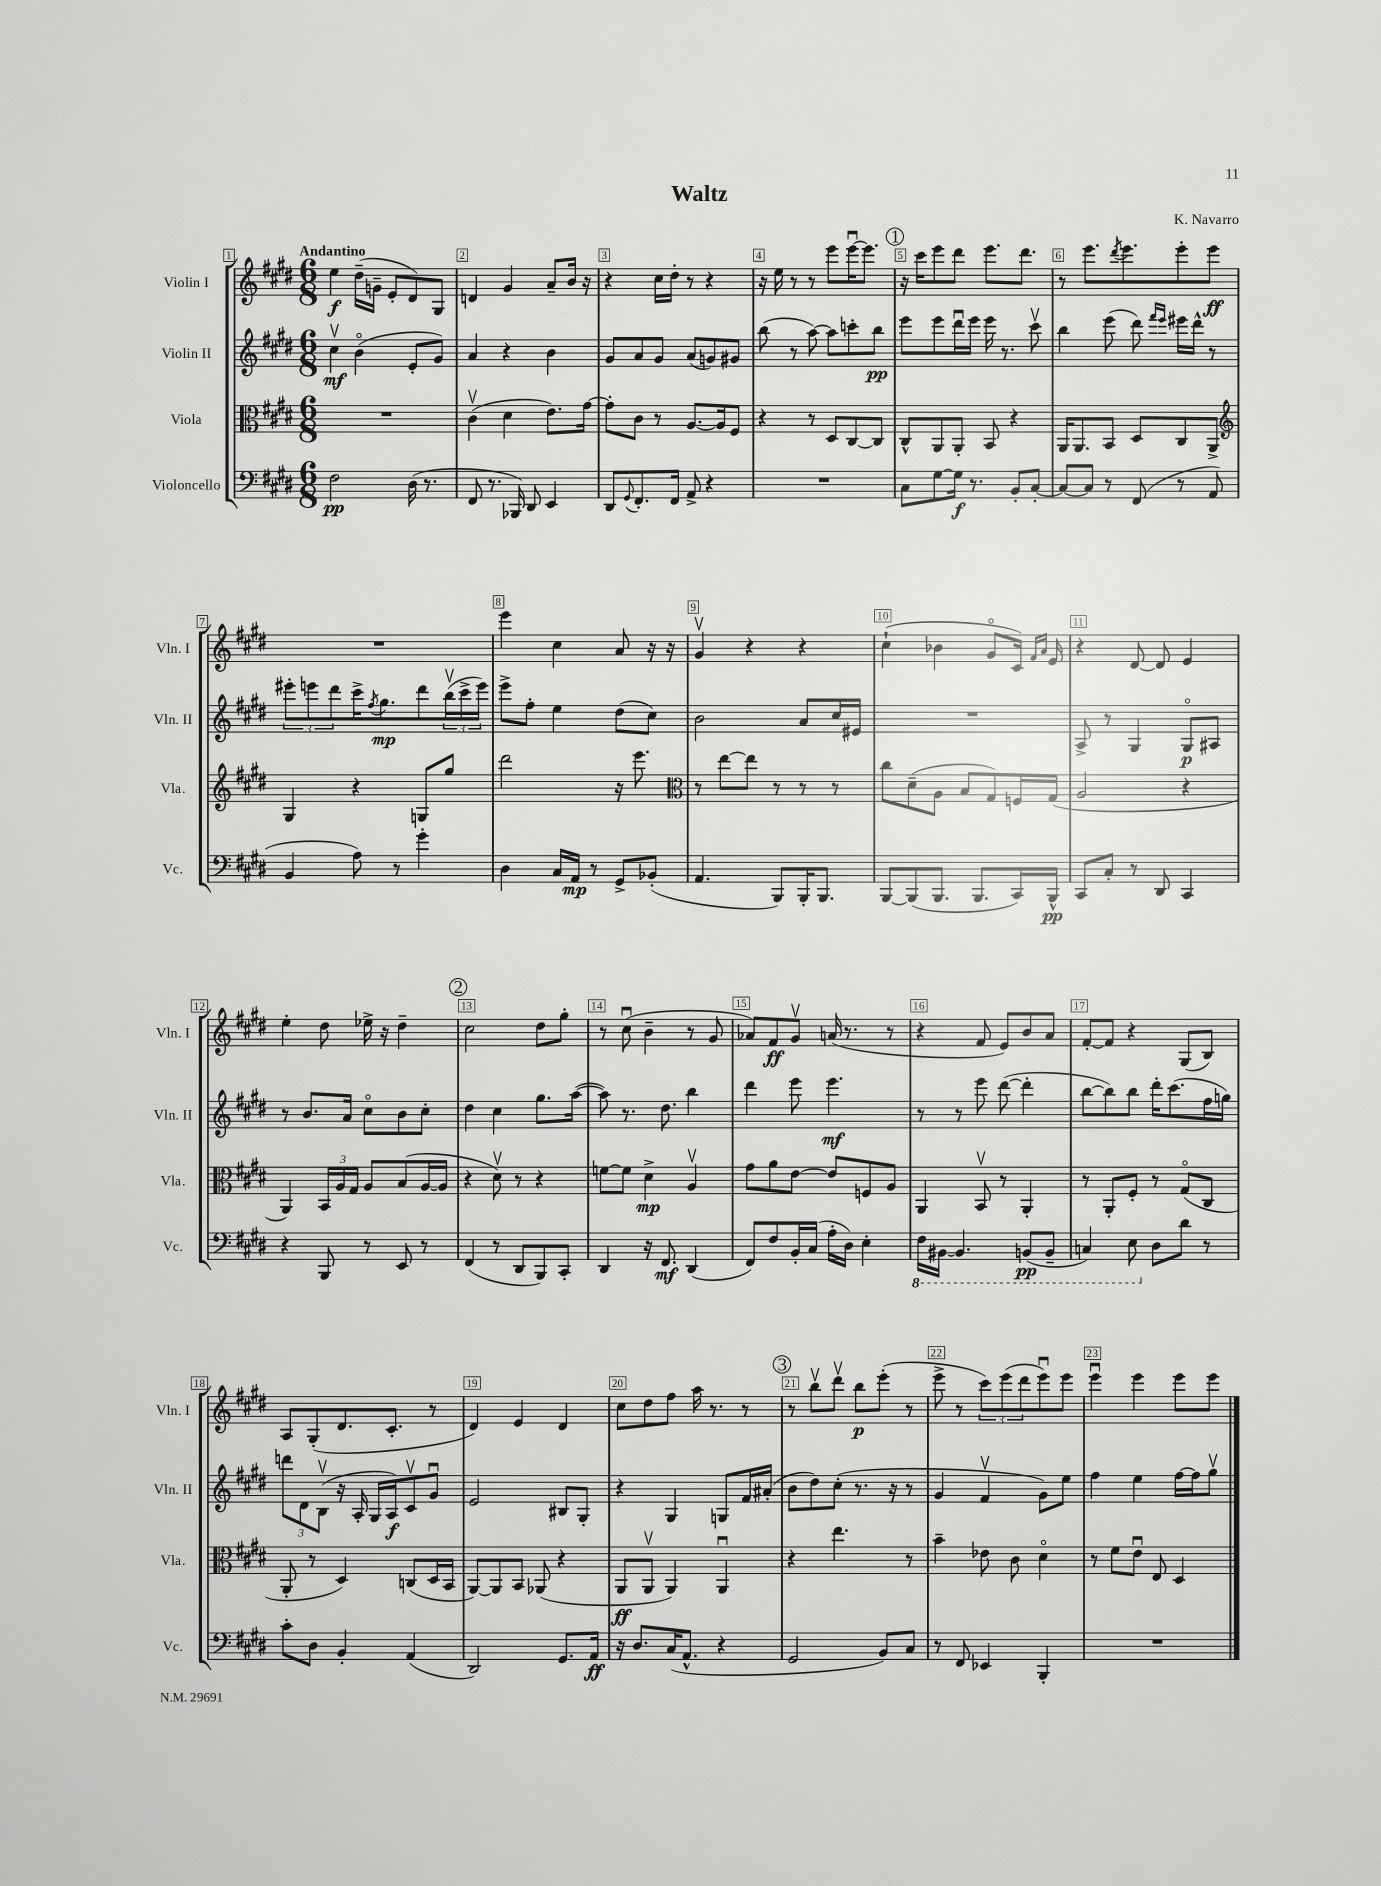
\header { title = "Waltz" composer = "K. Navarro" }
<<
\new StaffGroup <<
\new Staff = "s0" \with { instrumentName = "Violin I" shortInstrumentName = "Vln. I" } {
    \clef treble \key e \major \numericTimeSignature \time 6/8 \tempo "Andantino"
    e''4\f dis''16--( g'16-- e'8-. dis'8) gis8 |
    d'4 gis'4 a'8-- b'16 r16 |
    r4 cis''16 dis''16-. r8 r4 |
    r16 e''16 r8 r8 e'''8 e'''16~\downbow e'''8. |
    \mark \markup { \circle "1" } r16 cis'''16 e'''8 dis'''8 e'''8. dis'''8. |
    r8 e'''8. \acciaccatura { dis'''8 } e'''8. e'''8-. e'''8\ff |
    R2. |
    e'''4 cis''4 a'8 r16 r16 |
    gis'4\upbow r4 r4 |
    cis''4-!( bes'4 gis'8\flageolet cis'16) \grace { fis'16 a'16 } e'16 |
    r4 dis'8~ dis'8 e'4 |
    e''4-. dis''8 ees''16-> r16 dis''4-- |
    \mark \markup { \circle "2" } cis''2 dis''8 gis''8-. |
    r8 cis''8\downbow( b'4-- r8 gis'8 |
    aes'8) fis'8\ff gis'8\upbow a'16( r8. r8 |
    r4 fis'8 e'8) b'8 a'8 |
    fis'8~-. fis'8 r4 gis8( b8) |
    a8 gis8-.( dis'8. cis'8.-. r8 |
    dis'4) e'4 dis'4 |
    cis''8 dis''8 fis''8 a''16 r8. r8 |
    \mark \markup { \circle "3" } r8 b''8\upbow dis'''8\upbow b''8\p e'''8-.( r8 |
    e'''8-> r8 \tuplet 3/2 { cis'''8) e'''8( dis'''8 } e'''8\downbow) e'''8 |
    e'''4\downbow e'''4 e'''8 e'''8 \bar "|." |
}
\new Staff = "s1" \with { instrumentName = "Violin II" shortInstrumentName = "Vln. II" } {
    \clef treble \key e \major \numericTimeSignature \time 6/8
    cis''4\upbow\mf b'4\flageolet( e'8-. gis'8) |
    a'4 r4 b'4 |
    gis'8 a'8 gis'8 a'8( g'8) gis'8 |
    b''8( r8 a''8~) a''8 c'''8-. b''8\pp |
    \mark \markup { \circle "1" } e'''8 e'''8 dis'''16\downbow e'''16 e'''16 r8. cis'''8\upbow |
    b''4 e'''8( dis'''8) \grace { fis'''16 e'''16 } eis'''16 dis'''16-^ r8 |
    \tuplet 3/2 { eis'''8-. e'''8 dis'''8 } cis'''16-> \acciaccatura { fis''8 } gis''8.\mp dis'''8 \tuplet 3/2 { b''16\upbow( cis'''16-> e'''16) } |
    e'''8-> fis''8-. e''4 dis''8( cis''8) |
    b'2 a'8 cis''16 eis'16 |
    R2. |
    a8-> r8 gis4 gis8\flageolet\p ais8 |
    r8 b'8. a'16 cis''8\flageolet b'8 cis''8-. |
    \mark \markup { \circle "2" } dis''4 cis''4 gis''8. a''16~( |
    a''8) r8. dis''8. b''4 |
    dis'''4 e'''8 e'''4.\mf |
    r8 r8 e'''8 dis'''8~( dis'''4-. |
    b''8~ b''8) b''8 dis'''16-. cis'''8.( fis''16 g''16) |
    \tuplet 3/2 { d'''8 dis'8 b8\upbow( } r16 a16-. gis16 a16\f) cis'8\upbow gis'8\downbow |
    e'2 bis8 gis8-. |
    r4 gis4 g8 fis'16 ais'16-.( |
    \mark \markup { \circle "3" } b'8 dis''8) cis''8-.( r8. r16 r8 |
    gis'4 fis'4\upbow gis'8) e''8 |
    fis''4 e''4 fis''16~ fis''16 gis''8\upbow \bar "|." |
}
\new Staff = "s2" \with { instrumentName = "Viola" shortInstrumentName = "Vla." } {
    \clef alto \key e \major \numericTimeSignature \time 6/8
    R2. |
    cis'4\upbow( dis'4 e'8.) gis'16~ |
    gis'8-. cis'8 r8 a8.~ a16 fis8 |
    r4 r8 dis8 cis8~ cis8 |
    \mark \markup { \circle "1" } cis8-^ a,8 a,8-. b,8 r4 |
    a,16 a,8. b,8 dis8 cis8 a,8-> |
    \clef treble gis4 r4 g8 gis''8 |
    dis'''2 r16 e'''8. |
    \clef alto r8 e''8~ e''8 r8 r8 r8 |
    cis''8 dis'8--( a8 b8 gis8) f16 gis16( |
    a2 r4 |
    a,4) \tuplet 3/2 { b,16 a16 gis16 } a8 b8( a16~ a16 |
    \mark \markup { \circle "2" } r4 dis'8\upbow) r8 r4 |
    f'8~ f'8 dis'4->\mp a4\upbow |
    gis'8 a'8 e'8~ e'8 f8 a8 |
    a,4 b,8\upbow r8 a,4-. |
    r8 a,8-. fis8-. r8 gis8\flageolet( cis8 |
    a,8-. r8 dis4) c8( dis16 b,16 |
    a,8~) a,8 b,8 aes,8( r4 |
    a,8\ff a,8\upbow a,4) a,4\downbow |
    \mark \markup { \circle "3" } r4 e''4. r8 |
    b'4-- ees'8 cis'8 dis'4\flageolet |
    r8 fis'8 e'8\downbow e8 dis4 \bar "|." |
}
\new Staff = "s3" \with { instrumentName = "Violoncello" shortInstrumentName = "Vc." } {
    \clef bass \key e \major \numericTimeSignature \time 6/8
    fis2\pp dis16( r8. |
    fis,8 r8. bes,,16) dis,8 e,4 |
    dis,8 \appoggiatura { gis,8 } fis,8.-. fis,16 a,8-> r4 |
    R2. |
    \mark \markup { \circle "1" } cis8 gis8~ gis16\f r8. b,8-. cis8~-. |
    cis8~ cis8 r8 fis,8( r8 a,8 |
    b,4 a8) r8 gis'4-. |
    dis4 cis16 a,16\mp r8 gis,8-> bes,8-.( |
    a,4. b,,8) b,,16-. b,,8. |
    b,,8~ b,,8( b,,8. b,,8. cis,16) b,,16-^\pp |
    cis,8 cis8-. r8 dis,8 cis,4 |
    r4 b,,8 r8 e,8 r8 |
    \mark \markup { \circle "2" } fis,4( r8 dis,8 b,,8) cis,8-. |
    dis,4 r16 fis,8.\mf dis,4( |
    fis,8) fis8 b,16-. cis16( a16-. dis16) e4-. |
    \ottava #-1 fis,16 bis,,16~ bis,,4. b,,8\pp( b,,8-- |
    c,4) e,8 \ottava #0 dis8 dis'8 r8 |
    cis'8-. dis8 b,4-. a,4( |
    dis,2) gis,8. a,16\ff |
    r16 dis8. cis16( a,8.-^ r4 |
    \mark \markup { \circle "3" } gis,2 b,8) cis8 |
    r8 fis,8 ees,4 b,,4-. |
    R2. \bar "|." |
}
>>
>>
\layout { \context { \Score \override BarNumber.break-visibility = ##(#f #t #t) barNumberVisibility = #all-bar-numbers-visible \override BarNumber.stencil = #(make-stencil-boxer 0.1 0.3 ly:text-interface::print) } }
